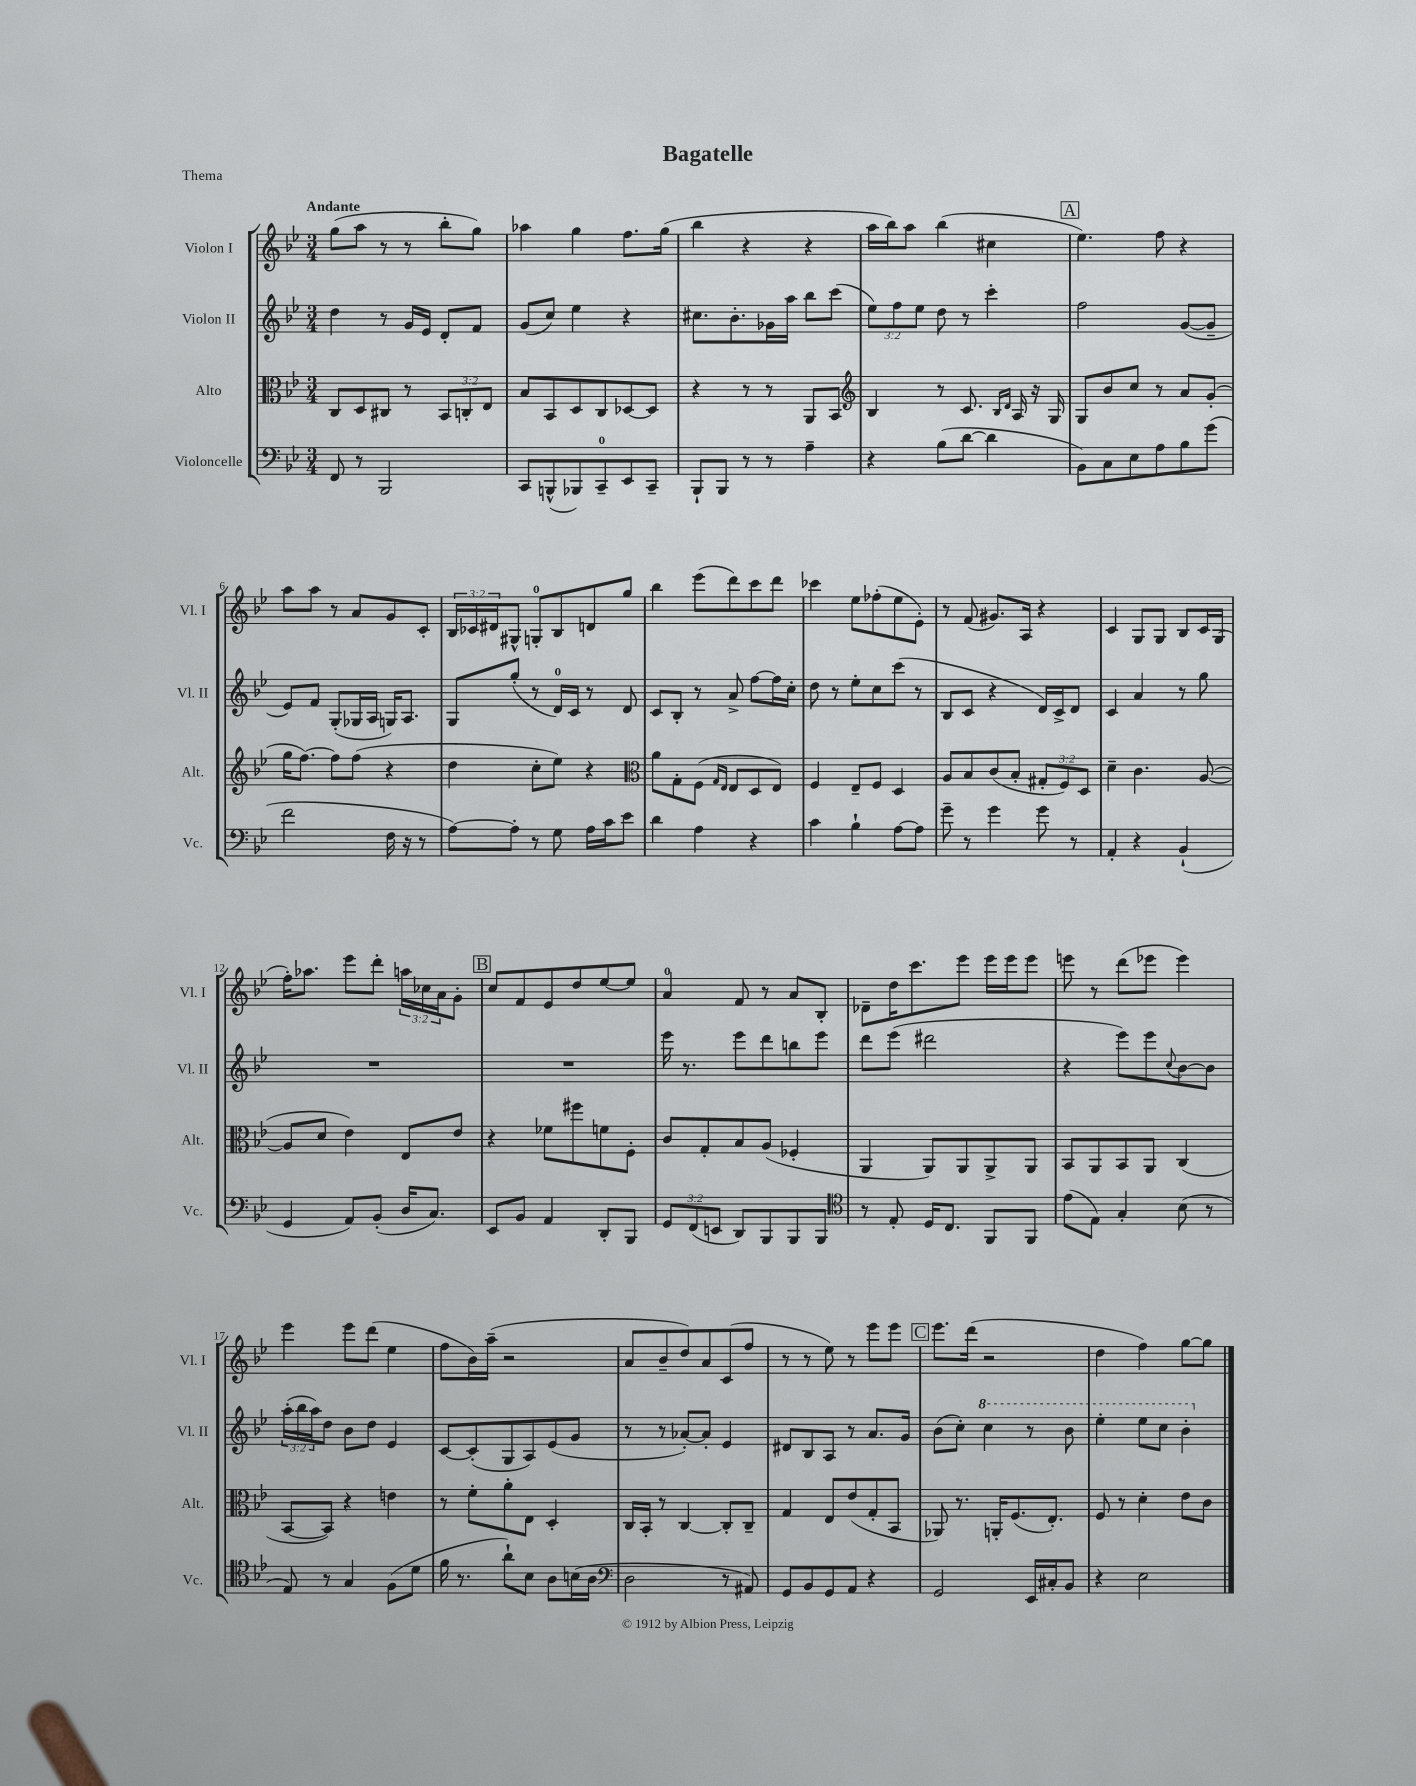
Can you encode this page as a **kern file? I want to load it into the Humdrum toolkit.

**kern	**kern	**kern	**kern
*part4	*part3	*part2	*part1
*staff4	*staff3	*staff2	*staff1
*I"Violoncelle	*I"Alto	*I"Violon II	*I"Violon I
*I'Vc.	*I'Alt.	*I'Vl. II	*I'Vl. I
*clefF4	*clefC3	*clefG2	*clefG2
*k[b-e-]	*k[b-e-]	*k[b-e-]	*k[b-e-]
*M3/4	*M3/4	*M3/4	*M3/4
=1	=1	=1	=1
!	!	!	!LO:TX:a:B:t=Andante
8FF/	8C/L	4dd\	(8gg\L
8r	8D/	.	8aa\J
2BBB-/	8C#X/J	8r	8r
.	8r	16g/LL	8r
.	.	16e-/JJ	.
.	12BB-/L	8d'/L	8bb-'\L
.	12Cn'/	.	.
.	.	8f/J	8gg\J)
.	12E-/J	.	.
=2	=2	=2	=2
8CC/L	8B-/L	(8g/L	4aa-X\
(8BBBn^^/	8BB-/	8cc/J)	.
8BBB-X/)	8D/	4ee-\	4gg\
8CC~/	8C/	.	.
8EE-/	[8D-X/	4r	8.ff\L
8CC~/J	8D-/J]	.	.
.	.	.	(16gg\Jk
=3	=3	=3	=3
8BBB-`/L	4r	8.cc#X\L	4bb-\
8BBB-/J	.	.	.
.	.	8.b-'\	.
8r	8r	.	4r
8r	8r	16g-X\L	.
.	.	16aa\JJ	.
4A~\	8AA/L	8bb-\L	4r
.	8BB-/J	(8ccc\J	.
=4	=4	=4	=4
*	*clefG2	*	*
4r	4B-/	12ee-\L)	16aa\LL
.	.	.	16bb-\J)
.	.	12ff\	.
.	.	.	8aa\J
.	.	12ee-\J	.
(8B-\L	8r	8dd\	(4bb-\
[8d\J	8.c/	8r	.
4d\]	.	4ccc'\	4cc#X\
.	16qqB-/LL	.	.
.	16qqd/JJ	.	.
.	16A/	.	.
.	16r	.	.
.	16G/	.	.
!!LO:REH:place=s1:t=A
=5	=5	=5	=5
8BB-\L)	8G/L	2ff\	4.ee-\)
8C\	8b-/	.	.
8E-\	8cc/J	.	.
8A\	8r	.	8ff\
8B-\	8a/L	([8g/L	4r
(8g\J	(8g'/J	8g~/J]	.
!!LO:LB:g=z
=6	=6	=6	=6
2f\	16gg\KL	8e-/L)	8aa\L
.	[8.ff\J)	.	.
.	.	8f/J	8aa\J
.	8ff\L]	(8G'/L	8r
.	(8ff\J	16G-X/L	8a/L
.	.	16A/JJ	.
16F\	4r	16Gn/KL)	8g/
16r	.	8.A/J	.
8r	.	.	8c'/J
=7	=7	=7	=7
[8A\L)	4dd\	8G/L	24B-/LL
.	.	.	24c-X/
.	.	.	24d#X/J
8A'\J]	.	(8gg'/J	8G#X^^/J
8r	8cc'\L	8r	8Gn'/L
8G\	8ee-\J)	16d/LL)	8B-/
.	.	16c/JJ	.
16A\LL	4r	8r	8dn/
16c\J	.	.	.
8e-\J	.	8d/	8gg/J
=8	=8	=8	=8
*	*clefC3	*	*
4d\	8a\L	8c/L	4bb-\
.	8G'\	8B-'/J	.
4A\	(8F\J	8r	(8eee-\L
.	16qqG/LL	.	.
.	16qqE-/JJ	.	.
.	8E-/L	8a^/	8ddd\)
4r	8D/	[8ff\L	8ccc\
.	8E-/J)	16ff\L]	8ddd\J
.	.	16cc'\JJ	.
=9	=9	=9	=9
4c\	4F/	8dd\	4ccc-X\
.	.	8r	.
4B-`\	8E-~/L	8ee-'\L	8ee-\L
.	8F/J	8cc\	(8ff-X'\
[8A\L	4D/	(8ccc\J	8ee-\
8A\J]	.	8r	8e-'\J)
=10	=10	=10	=10
8g~\	8A/L	8B-/L	8r
8r	8B-/	8c/J	(8f/
4g\	(8c/	4r	8.g#X/L)
.	8B-'/J	.	.
.	.	.	16A/Jk
8g\	12G#X'/L	16d/LL)	4r
.	.	16c^/J	.
.	12F/)	.	.
8r	.	8d/J	.
.	12D/J	.	.
=11	=11	=11	=11
4AA'/	4d~\	4c/	4c/
4r	4.c\	4a/	8G/L
.	.	.	8G/J
(4BB-`/	.	8r	8B-/L
.	([8A/	8gg\	16c/L
.	.	.	(16G/JJ
!!LO:LB:g=z
=12	=12	=12	=12
4GG/	8A/L]	2.r	16ff'\KL)
.	.	.	8.aa-X\J
.	8d/J	.	.
8AA/L)	4e-\)	.	8eee-\L
(8BB-'/J	.	.	8ddd'\J
16D/KL	8E-/L	.	24aan\LL
.	.	.	24cc-X\
8.C/J)	.	.	.
.	.	.	24a\J
.	8e-/J	.	8g'\J
!!LO:REH:place=s1:t=B
=13	=13	=13	=13
8EE-/L	4r	2.r	8cc/L
8BB-/J	.	.	8f/
4AA/	8f-X\L	.	8e-/
.	8ff#X\	.	8dd/
8DD'/L	8fn\	.	[8ee-/
8BBB-/J	8F'\J	.	8ee-/J]
=14	=14	=14	=14
12GG/L	8c/L	16eee-\	4a/
.	.	8.r	.
(12FF/	.	.	.
.	8G'/	.	.
12EEn/J	.	.	.
8DD/L)	8B-/	8eee-\L	8f/
8BBB-/	(8A/J	8ddd\	8r
8BBB-/	4F-X'/	8bbn\	8a/L
8BBB-/J	.	8eee-\J	8B-'/J
=15	=15	=15	=15
*clefC4	*	*	*
8r	4AA/	8ddd\L	8d-X~\L
8E-'/	.	(8eee-\J	16dd\K
.	.	.	8.ccc\
16D/KL	8AA/L)	2ddd#X\	.
8.C/J	.	.	.
.	8AA/	.	8eee-\J
8FF/L	8AA^/	.	16eee-\LL
.	.	.	16eee-\J
8FF/J	8AA/J	.	8eee-\J
=16	=16	=16	=16
(8e-\L	8BB-/L	4r	8eeen\
8E-\J)	8AA/	.	8r
4G'/	8BB-/	8eee-\L)	(8ddd\L
.	8AA/J	8eee-\	8eee-X\J
.	.	8qqcc/	.
(8B-\	(4C/	[8b-\	4eee-\)
8r	.	8b-\J]	.
!!LO:LB:g=z
=17	=17	=17	=17
8E-/)	[8BB-/L	(24aa'\LL	4eee-\
.	.	24bb-\	.
.	.	24aa\J)	.
8r	8BB-/J])	8dd\J	.
4G/	4r	8b-\L	8eee-\L
.	.	8dd\J	(8ddd\J
(8F\L	4en\	4e-/	4ee-\
8d\J	.	.	.
=18	=18	=18	=18
16f\	8r	[8c/L	8ff\L
8.r	.	.	.
.	8f'\L	(8c'/]	16b-\L)
.	.	.	(16aa~\JJ
8a`\L)	8a'\	8G/	2r
8B-\J	8E-\J	8A/)	.
8A\L	4D'/	(8e-/	.
(16Bn\L	.	8g/J	.
16A\JJ	.	.	.
=19	=19	=19	=19
*clefF4	*	*	*
2D\	16C/LL	8r	8a/L
.	16BB-'/JJ	.	.
.	8r	8r	8b-~/
.	[4C/	[8a-X'/L)	8dd/)
.	.	8a-'/J]	8a/
8r	8C'/L]	4e-/	(8c/
8AA#X/)	8C~/J	.	8ff/J
=20	=20	=20	=20
8GG/L	4G/	8d#X/L	8r
8BB-/	.	8B-/	8r
8GG/	8E-/L	8A/J	8ee-\)
8AA/J	(8e-/	8r	8r
4r	8G'/	8.a/L	8eee-\L
.	8BB-/J	.	8eee-\J
.	.	16g/Jk	.
!!LO:REH:place=s1:t=C
=21	=21	=21	=21
2GG/	8AA-X/)	(8b-\L	8.eee-\L
.	8.r	8cc'\J)	.
.	.	.	(16ddd\Jk
*	*	*8va	*
.	.	4ccc\	2r
.	16AAn'/KL	.	.
.	(8.F/	.	.
16EE-/LL	.	8r	.
16C#X'/J	8.E-'/J)	.	.
8BB-/J	.	8bb-\	.
=22	=22	=22	=22
4r	8F/	4eee-'\	4dd\
.	8r	.	.
2E-\	4d'\	8eee-\L	4ff\)
.	.	8ccc\J	.
.	8e-\L	4bb-'\	[8gg\L
.	8c\J	.	8gg\J]
*	*	*X8va	*
==	==	==	==
*-	*-	*-	*-
